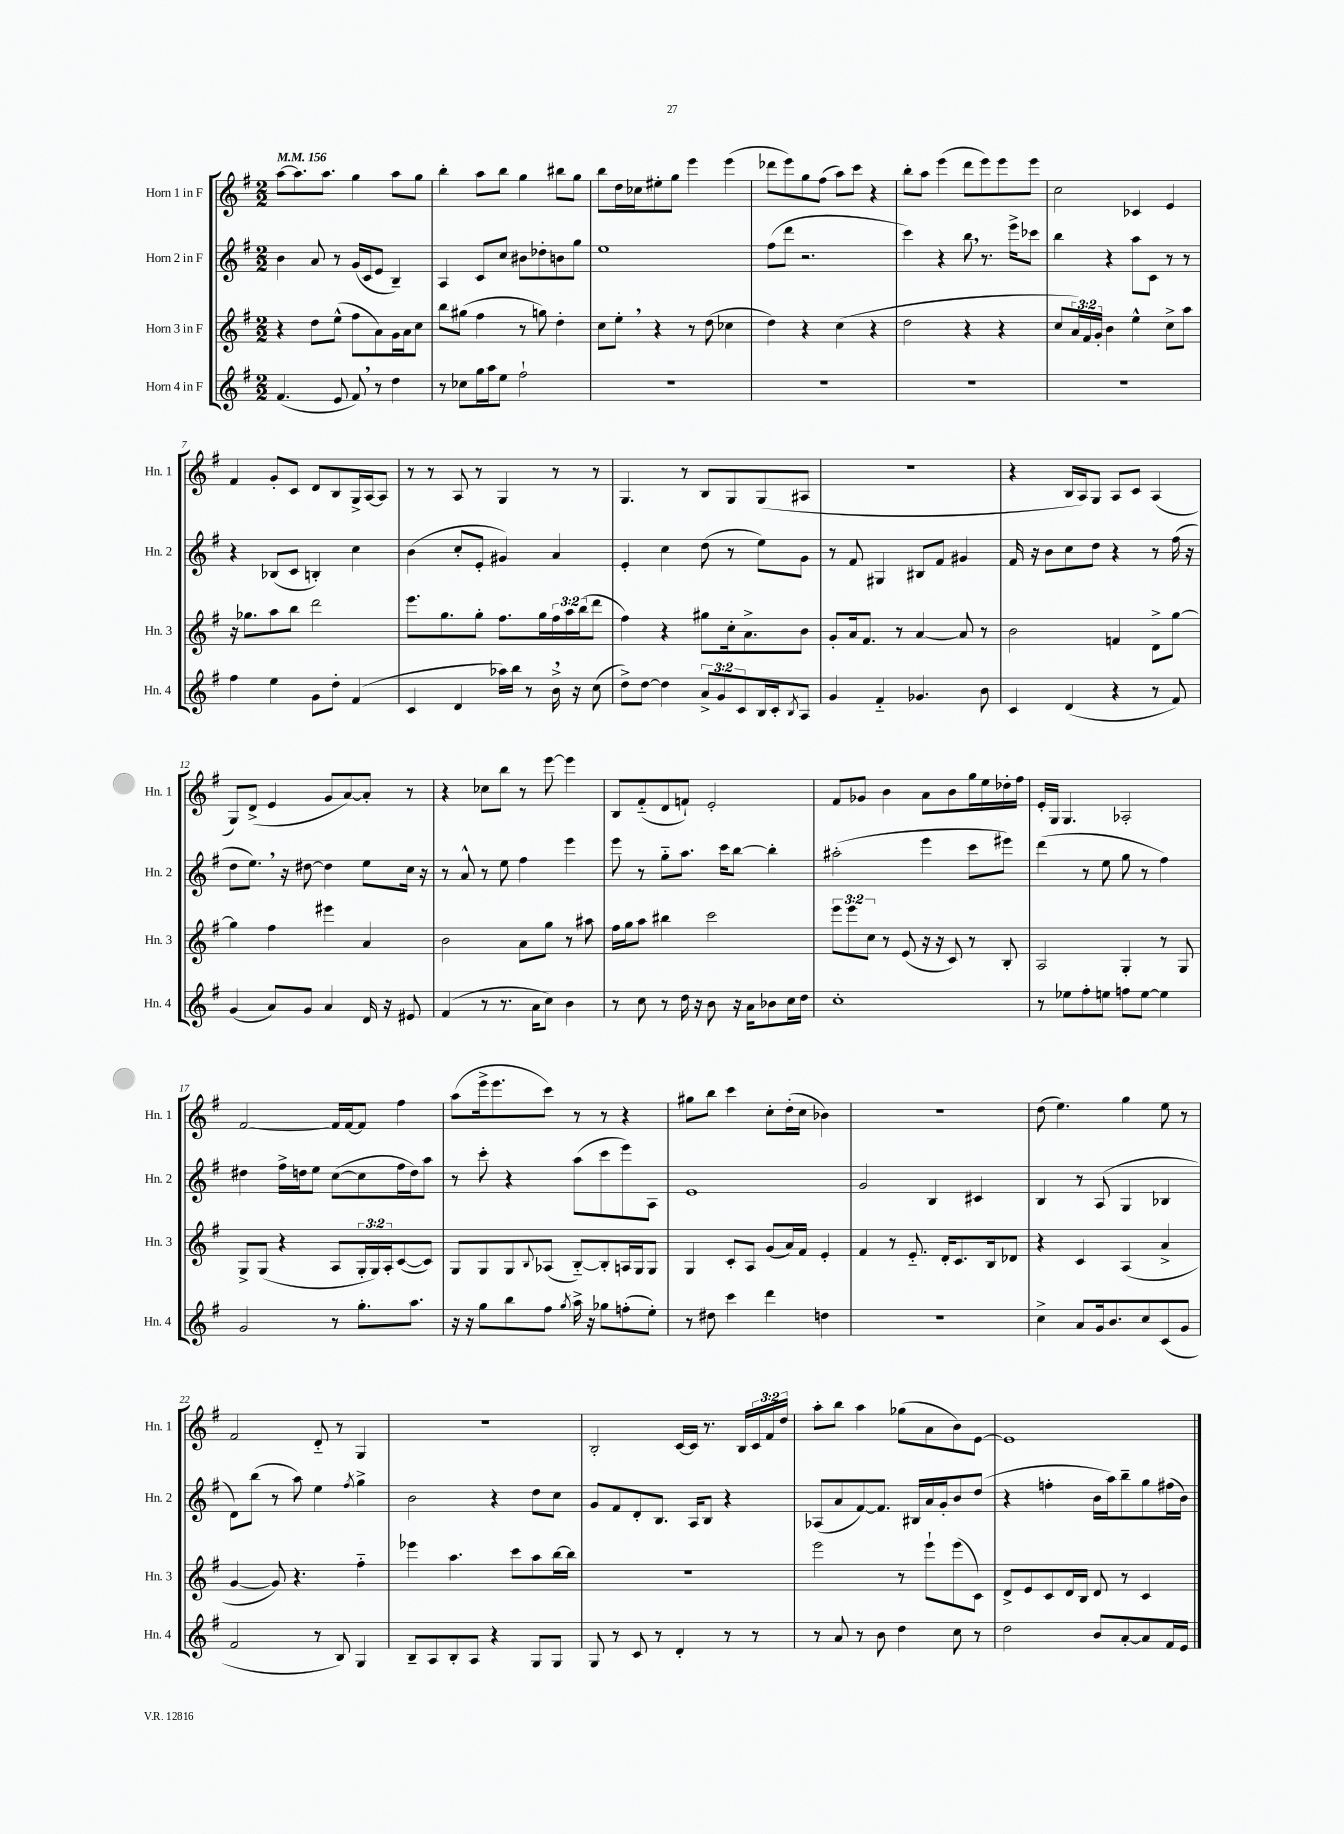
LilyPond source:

<<
\new StaffGroup <<
\new Staff = "s0" \with { instrumentName = "Horn 1 in F" shortInstrumentName = "Hn. 1" } {
    \clef treble \key g \major \numericTimeSignature \time 2/2 \override Staff.TupletNumber.text = #tuplet-number::calc-fraction-text \tempo 4 = 156
    a''8~ a''8. a''8. g''4 a''8 g''8 |
    b''4-. a''8 b''8 g''4 bis''8 g''8 |
    b''8 d''16 ces''16 eis''8-. g''8 e'''4 e'''4( |
    des'''8 e'''8) g''8 fis''8( a''8) c'''8 r4 |
    b''8-. a''8 e'''4( d'''8 e'''8) e'''8 e'''8 |
    c''2 ces'4 e'4 |
    fis'4 g'8-. c'8 d'8 b8 g16-> a16~ a8 |
    r8 r8 a8 r8 g4 r8 r8 |
    g4. r8 b8 g8 g8( ais8 |
    r1 |
    r4 b16 a16) g8 a8 c'8 a4( |
    g8) d'8->( e'4 g'8 a'8~) a'8-. r8 |
    r4 ces''8 b''8 r8 e'''8~ e'''4 |
    b8 fis'8-_( d'8 f'8-!) e'2-. |
    fis'8 ges'8 b'4 a'8 b'8 g''16 e''16 des''16-. fis''16 |
    e'16-. g16 g4. aes2-. |
    fis'2~ fis'16 fis'16~ fis'8 fis''4 |
    a''8( e'''16-> e'''8. c'''8) r8 r8 r4 |
    gis''8 b''8 c'''4 c''8-. d''16-.( c''16 bes'4) |
    R1 |
    d''8( e''4.) g''4 e''8 r8 |
    fis'2 d'8-_ r8 g4 |
    R1 |
    b2-. c'16~ c'16 r8. b16 \tuplet 3/2 { c'16 fis'16 d''16 } |
    a''8-. b''8 a''4 ges''8( a'8 b'8) e'8~ |
    e'1 \bar "|." |
}
\new Staff = "s1" \with { instrumentName = "Horn 2 in F" shortInstrumentName = "Hn. 2" } {
    \clef treble \key g \major \numericTimeSignature \time 2/2
    b'4 a'8 r8 g'16( c'16 e'8 b4--) |
    a4 c'8 c''8 bis'8 des''8-. b'8 g''8 |
    e''1 |
    fis''8( d'''8 r2. |
    c'''4) r4 b''8 \breathe r8. e'''16-> ces'''8 |
    b''4 r4 a''8 c'8 r8 r8 |
    r4 bes8( c'8 b4-.) c''4 |
    b'4( c''8-. e'8-. gis'4) a'4 |
    e'4-. c''4 d''8( r8 e''8) g'8 |
    r8 fis'8 gis4 bis8 fis'8 gis'4 |
    fis'16 r16 b'8 c''8 d''8 r4 r8 fis''16( r16 |
    d''8 e''8.) \breathe r16 dis''8~ dis''4 e''8 c''16 r16 |
    r8 a'8-^ r8 e''8 fis''4 e'''4 |
    e'''8 r8 g''8-_ a''8. c'''16 b''8~ b''4-. |
    ais''2-.( e'''4 c'''8 eis'''8) |
    d'''4( r8 e''8 g''8 r8 fis''4) |
    dis''4 fis''16-> d''16 e''8 c''8~( c''8 fis''16 d''16) a''8 |
    r8 c'''8-. r4 a''8( c'''8 e'''8) a8 |
    e'1 |
    g'2 b4 cis'4 |
    b4 r8 a8( g4 bes4 |
    d'8) b''8( r8 a''8) e''4 \acciaccatura { fis''8 } g''4-> |
    b'2 r4 d''8 c''8 |
    g'8 fis'8 d'8-. b8. a16 b8 r4 |
    aes8( a'8 fis'8~) fis'8. bis16 a'16 g'16-. b'8 d''8( |
    r4 f''4-. b'16 a''16) b''8-- g''8 fis''16( b'16) \bar "|." |
}
\new Staff = "s2" \with { instrumentName = "Horn 3 in F" shortInstrumentName = "Hn. 3" } {
    \clef treble \key g \major \numericTimeSignature \time 2/2 \override Staff.TupletNumber.text = #tuplet-number::calc-fraction-text
    r4 d''8 e''8-^( fis''8 a'8) g'16 a'16 c''8 |
    b''8 gis''8( fis''4 r8 g''8) d''4-. |
    c''8 e''8-. \breathe r4 r8 d''8( ces''4 |
    d''4) r4 c''4( r4 |
    d''2 r4 r4 |
    c''8 \tuplet 3/2 { a'16) fis'16 g'16-. } b'4 e''4-^ c''8-> a''8 |
    r16 ges''8. a''8 b''8 d'''2 |
    e'''8. g''8. g''8-. fis''8. g''16 \tuplet 3/2 { fis''16 a''16 b''16( } d'''8 |
    fis''4) r4 gis''8 c''16-. a'8.-> b'8 |
    g'8-. a'16 fis'8. r8 a'4~ a'8 r8 |
    b'2 f'4 d'8-> g''8~ |
    g''4 fis''4 eis'''4 a'4 |
    b'2 a'8 g''8 r8 ais''8 |
    fis''16 g''16 a''8 bis''4 c'''2 |
    \tuplet 3/2 { e'''8 e'''8 c''8 } r8 e'8( r16 r16 c'8) r8 b8-. |
    a2 g4-. r8 g8 |
    g8-> g8( r4 a8 \tuplet 3/2 { g16-. g16) a16-. } c'8~( c'8) |
    g8 g8 g8 \appoggiatura { b8 } aes8( b8~-_) b8-. a16 g16 g8 |
    g4 c'8-. a8 g'8( a'16) fis'16 e'4-. |
    fis'4 r8 e'8.-_ d'16-. c'8. b16 des'8 |
    r4 c'4 a4( a'4-> |
    g'4~ g'8) r4. fis''4-_ |
    ees'''4 a''4. c'''8 a''8 b''16~ b''16 |
    R1 |
    e'''2 r8 e'''8-! e'''8( c'8) |
    d'8-> e'8 c'8 d'16 b16 d'8 r8 c'4 \bar "|." |
}
\new Staff = "s3" \with { instrumentName = "Horn 4 in F" shortInstrumentName = "Hn. 4" } {
    \clef treble \key g \major \numericTimeSignature \time 2/2 \override Staff.TupletNumber.text = #tuplet-number::calc-fraction-text
    fis'4.( e'8 fis'8) \breathe r8 d''4 |
    r8 ces''8 g''16 a''16 e''8 fis''2-! |
    R1 |
    R1 |
    R1 |
    R1 |
    fis''4 e''4 g'8 d''8-. fis'4( |
    c'4 d'4 aes''16) b''16 r8 b'16-> \breathe r16 c''8( |
    d''8->) d''8~ d''4 \tuplet 3/2 { a'8-> g'8 c'8 } b16 c'16-. \acciaccatura { b8 } a8 |
    g'4 fis'4-_ ges'4. b'8 |
    c'4 d'4( r4 r8 fis'8) |
    g'4( a'8) g'8 a'4 d'16 r16 eis'8 |
    fis'4( r8 r8. a'16 c''8) b'4 |
    r8 c''8 r8 d''16 r16 b'8 r16 a'16 bes'8 c''16 d''16 |
    c''1-. |
    r8 ees''8 fis''8-. e''8 f''8 e''8~ e''4 |
    g'2 r8 g''8.-. a''8. |
    r16 r16 g''8 b''8 fis''8 \acciaccatura { g''8 } a''16-> r16 ges''8 f''8-.( e''8-.) |
    r8 dis''8 c'''4 d'''4 d''4 |
    r1 |
    c''4-> a'8 g'16 b'8. c''8 c'8( g'8 |
    fis'2 r8 b8) g4 |
    b8-- a8 b8-. a8 r4 g8 g8 |
    g8 r8 c'8 r8 d'4-. r8 r8 |
    r8 a'8 r8 b'8 d''4 c''8 r8 |
    d''2 b'8 a'8~-. a'8 fis'16 e'16 \bar "|." |
}
>>
>>
